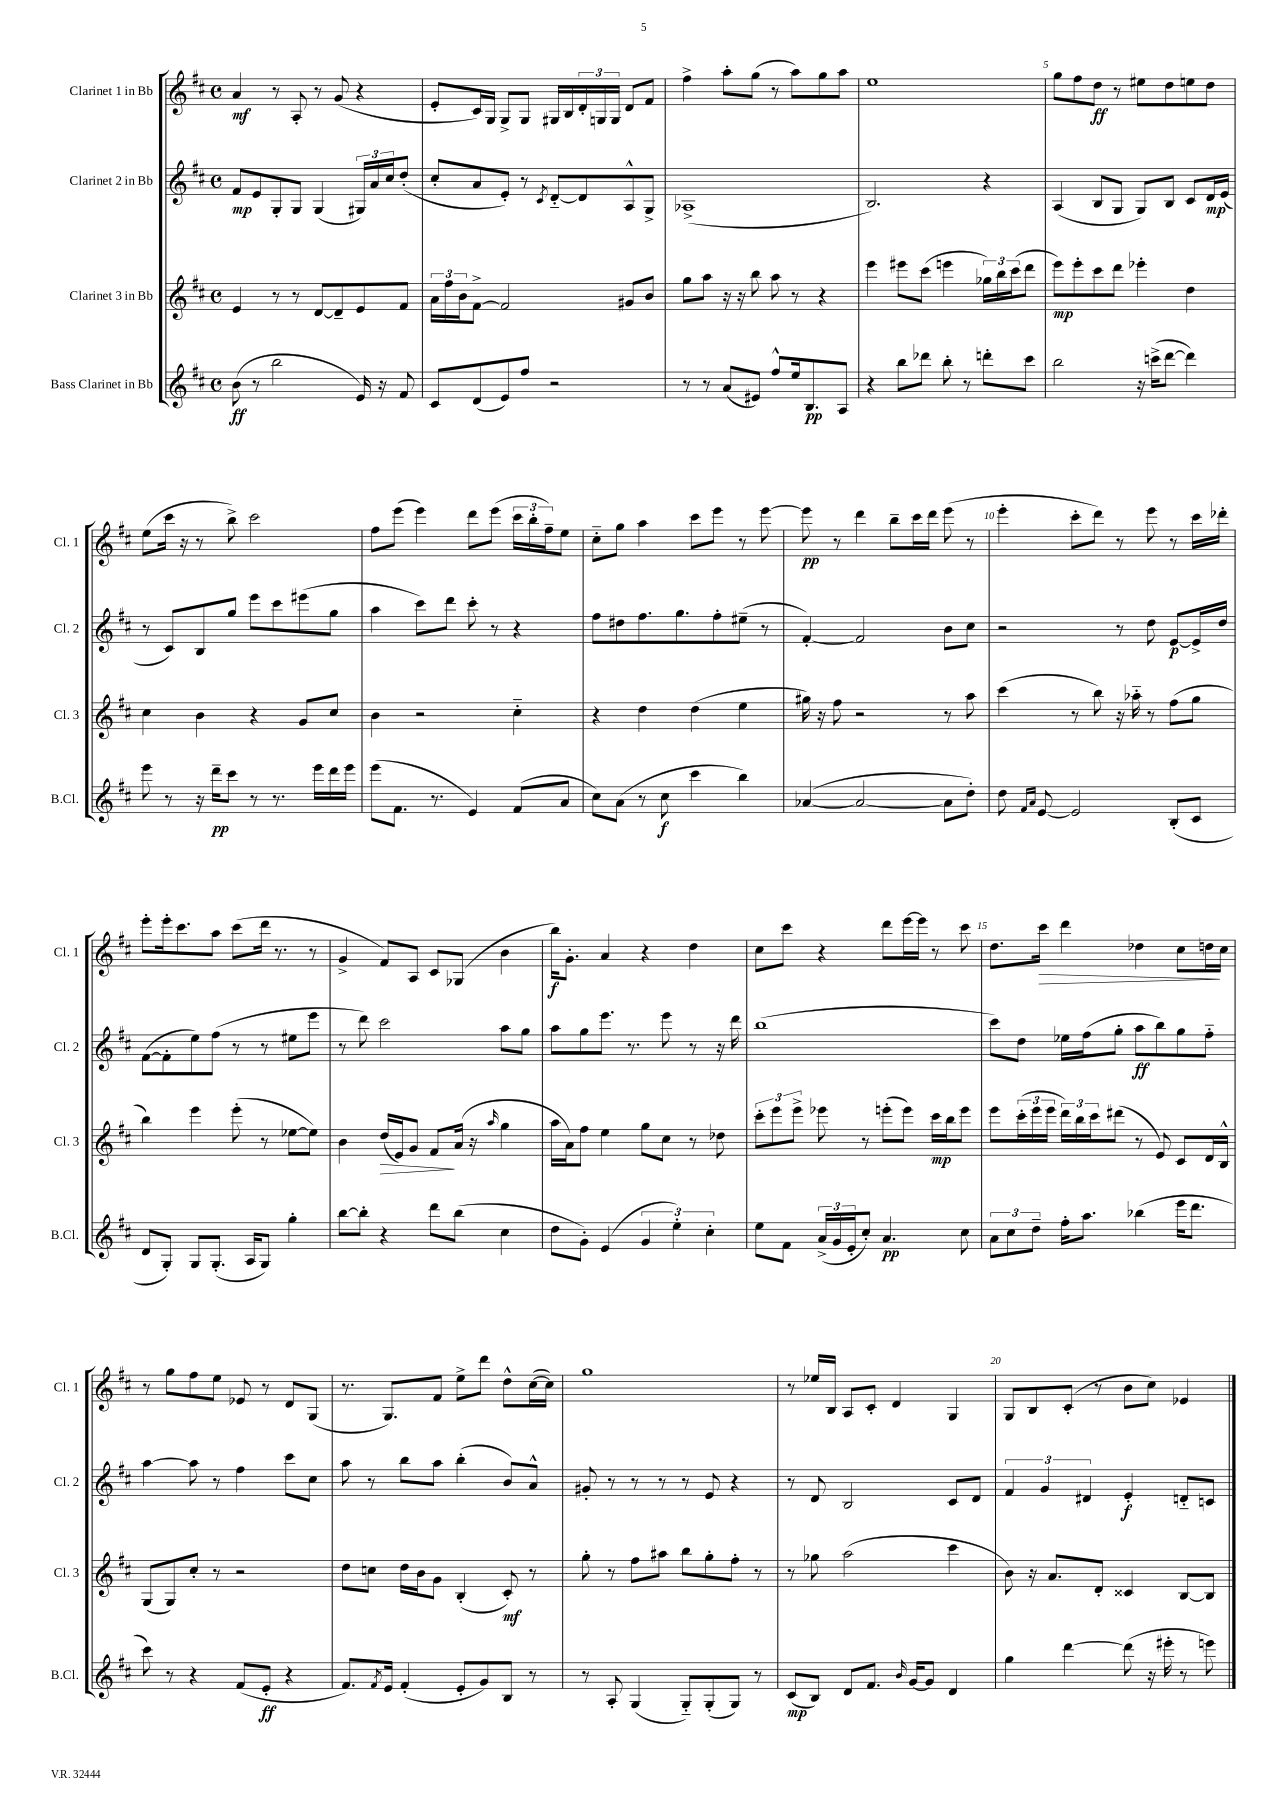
<<
\new StaffGroup <<
\new Staff = "s0" \with { instrumentName = "Clarinet 1 in Bb" shortInstrumentName = "Cl. 1" } {
    \clef treble \key d \major \defaultTimeSignature \time 4/4
    a'4\mf r8 a8-. r8 g'8( r4 |
    e'8-. cis'16) g16 g8-> g8 gis16 b16 \tuplet 3/2 { d'16-. g16 g16 } d'8 fis'8 |
    fis''4-> a''8-. g''8( r8 a''8) g''8 a''8 |
    e''1 |
    g''8 fis''8 d''8\ff r8 eis''8 d''8 e''8 d''8 |
    e''8( cis'''16 r16 r8 b''8->) cis'''2 |
    fis''8 e'''8( e'''4) d'''8 e'''8( \tuplet 3/2 { cis'''16 b''16-. fis''16--) } e''8 |
    cis''8-_ g''8 a''4 cis'''8 e'''8 r8 e'''8~ |
    e'''8\pp r8 d'''4 b''8-- cis'''16 d'''16 e'''8( r8 |
    e'''4-. cis'''8-. d'''8) r8 e'''8 r8 cis'''16 des'''16-. |
    e'''8-. e'''16-. cis'''8. a''8 cis'''8( d'''16 r8. r8 |
    g'4-> fis'8) a8 cis'8 ges8( b'4 |
    b''16\f) g'8.-. a'4 r4 d''4 |
    cis''8 cis'''8 r4 d'''8 e'''16~ e'''16 r8 cis'''8 |
    d''8. cis'''16\> d'''4 des''4 cis''8 d''16\! cis''16 |
    r8 g''8 fis''8 e''8 ees'8 r8 d'8 g8( |
    r8. g8.) fis'8 e''8-> d'''8 d''8-^ cis''16~( cis''16) |
    g''1 |
    r8 ees''16 b16 a8 cis'8-. d'4 g4 |
    g8 b8 cis'8-.( r8 b'8 cis''8) ees'4 \bar "|." |
}
\new Staff = "s1" \with { instrumentName = "Clarinet 2 in Bb" shortInstrumentName = "Cl. 2" } {
    \clef treble \key d \major \defaultTimeSignature \time 4/4
    fis'8\mp e'8 g8-. g8 g4( \tuplet 3/2 { gis16) a'16 cis''16 } d''8-.( |
    cis''8-. a'8 e'8-.) r8 \acciaccatura { cis'8 } d'8~-_ d'8 a8-^ g8-> |
    aes1->( |
    b2.) r4 |
    a4( b8 g8 g8) b8 cis'8 d'16\mp e'16( |
    r8 cis'8) b8 g''8 e'''8 cis'''8 eis'''8( g''8 |
    a''4 cis'''8) d'''8 cis'''8-. r8 r4 |
    fis''8 dis''8 fis''8. g''8. fis''8-. eis''8--( r8 |
    fis'4~-.) fis'2 b'8 cis''8 |
    r2 r8 d''8 e'8~\p e'16-> d''16 |
    fis'8~( fis'8-. e''8) fis''8( r8 r8 eis''8 e'''8 |
    r8 d'''8) cis'''2 a''8 g''8 |
    a''8 g''8 e'''8. r8. e'''8 r8 r16 d'''16 |
    b''1( |
    cis'''8) d''8 ees''16 fis''16( g''8-. a''8\ff b''8) g''8 fis''8-_ |
    a''4~ a''8 r8 fis''4 cis'''8 cis''8 |
    a''8 r8 b''8 a''8 b''4-.( b'8) a'8-^ |
    gis'8-. r8 r8 r8 r8 e'8 r4 |
    r8 d'8 b2 cis'8 d'8 |
    \tuplet 3/2 { fis'4 g'4 dis'4 } e'4-.\f d'8-_ c'8 \bar "|." |
}
\new Staff = "s2" \with { instrumentName = "Clarinet 3 in Bb" shortInstrumentName = "Cl. 3" } {
    \clef treble \key d \major \defaultTimeSignature \time 4/4
    e'4 r8 r8 d'8~ d'8-- e'8 fis'8 |
    \tuplet 3/2 { a'16 fis''16 b'16 } fis'8~-> fis'2 gis'8 b'8 |
    g''8 a''8 r16 r16 b''8 a''8 r8 r4 |
    e'''4 eis'''8 cis'''8( e'''4 \tuplet 3/2 { ges''16) b''16 cis'''16( } d'''8 |
    e'''8\mp) e'''8-. cis'''8 d'''8 ees'''4-. d''4 |
    cis''4 b'4 r4 g'8 cis''8 |
    b'4 r2 cis''4-_ |
    r4 d''4 d''4( e''4 |
    gis''16) r16 fis''8 r2 r8 a''8 |
    cis'''4( r8 b''8) r16 aes''16-_ r8 fis''8( g''8 |
    b''4) e'''4 e'''8-.( r8 ees''8~ ees''8) |
    b'4 d''16\>( e'16) g'8 fis'8\! a'16( r16 \grace { a''16 } g''4 |
    a''16 a'16) fis''8 e''4 g''8 cis''8 r8 des''8 |
    \tuplet 3/2 { cis'''8-. e'''8 e'''8-> } ees'''8 r8 e'''8-.( e'''8) cis'''16\mp b''16 e'''8 |
    e'''8 \tuplet 3/2 { cis'''16-.( e'''16 e'''16 } \tuplet 3/2 { d'''16) b''16 cis'''16 } dis'''8( r8 e'8) cis'8 d'16 b16-^ |
    g8( g8) cis''8-. r8 r2 |
    d''8 c''8 d''16 b'16 g'8 b4-.( cis'8-.\mf) r8 |
    g''8-. r8 fis''8 ais''8 b''8 g''8-. fis''8-. r8 |
    r8 ges''8 a''2( cis'''4 |
    b'8) r16 a'8. d'8-. cisis'4 b8~ b8 \bar "|." |
}
\new Staff = "s3" \with { instrumentName = "Bass Clarinet in Bb" shortInstrumentName = "B.Cl." } {
    \clef treble \key d \major \defaultTimeSignature \time 4/4
    b'8\ff( r8 b''2 e'16) r16 fis'8 |
    cis'8 d'8( e'8) fis''8 r2 |
    r8 r8 a'8( eis'8) fis''8-^ e''16 b8.\pp a8 |
    r4 b''8 des'''8 b''8-. r8 d'''8-. cis'''8 |
    b''2 r16 c'''16->( d'''8~ d'''4) |
    e'''8 r8 r16 d'''16--\pp cis'''8 r8 r8. e'''16 d'''16 e'''16 |
    e'''8( fis'8. r8. e'4) fis'8( a'8 |
    cis''8) a'8( r8 cis''8\f cis'''4 b''4) |
    aes'4~( aes'2~ aes'8 d''8-.) |
    d''8 \grace { fis'16 a'16 } e'8~ e'2 b8-.( cis'8 |
    d'8 g8-.) g8 g8.-.( a16 g8) g''4-. |
    b''8~ b''8-. r4 d'''8 b''8( cis''4 |
    d''8 g'8-.) e'4( \tuplet 3/2 { g'4 e''4-.) cis''4-. } |
    e''8 fis'8 \tuplet 3/2 { a'16->( g'16 e'16-. } cis''8-.) a'4.\pp cis''8 |
    \tuplet 3/2 { a'8 cis''8 d''8-- } fis''16-. a''8. bes''4( e'''16 d'''8. |
    cis'''8) r8 r4 fis'8( e'8-.\ff r4 |
    fis'8.) \acciaccatura { fis'8 } e'16 fis'4-.( e'8-. g'8) b8 r8 |
    r8 a8-. g4( g8-_) g8-.( g8) r8 |
    cis'8\mp( b8) d'8 fis'8. \grace { b'16 } g'16~ g'8 d'4 |
    g''4 d'''4~ d'''8( r16 eis'''16-. r8 e'''8) \bar "|." |
}
>>
>>
\layout { \context { \Score \override BarNumber.break-visibility = ##(#f #t #t) barNumberVisibility = #(every-nth-bar-number-visible 5) } }
